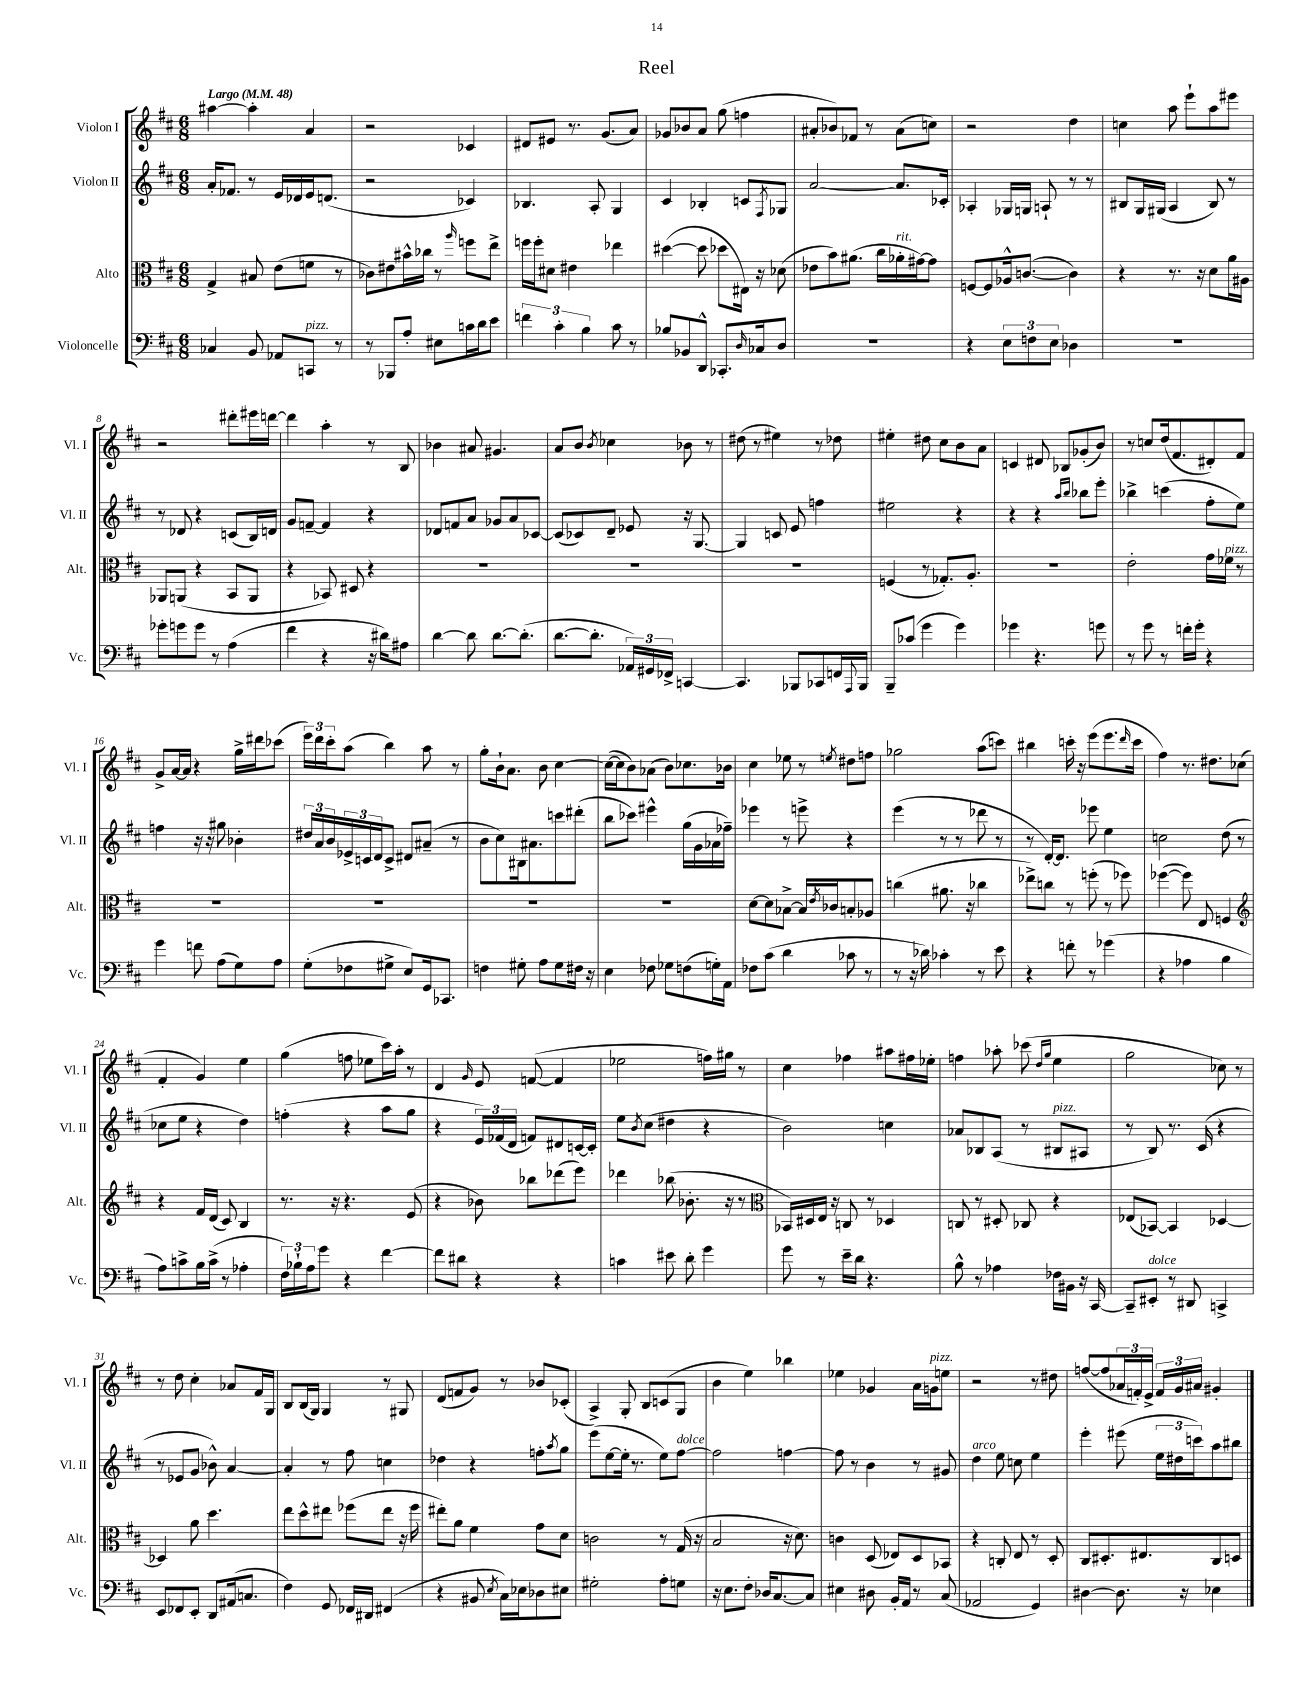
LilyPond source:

\header { title = "Reel" }
<<
\new StaffGroup <<
\new Staff = "s0" \with { instrumentName = "Violon I" shortInstrumentName = "Vl. I" } {
    \clef treble \key d \major \numericTimeSignature \time 6/8 \tempo "Largo" 4 = 48
    ais''4~ ais''4-. a'4 |
    r2 ces'4 |
    dis'8 eis'8 r8. g'8.( a'8) |
    ges'8 bes'8 a'8 g''8( f''4 |
    ais'8-. bes'8) fes'8 r8 ais'8( c''8) |
    r2 d''4 |
    c''4 a''8 e'''8-! a''8 eis'''8 |
    r2 dis'''8-. eis'''16 d'''16~ |
    d'''4 a''4-. r8 b8 |
    bes'4 ais'8 gis'4. |
    a'8 b'8 \acciaccatura { b'8 } ces''4 bes'8 r8 |
    dis''8( r8 eis''4) r8 des''8 |
    eis''4-. dis''8 cis''8 b'8 a'8 |
    c'4 dis'8 bes8 ges'8-.( b'8) |
    r8 c''8 d''16( fis'8. dis'8-.) fis'8 |
    g'8-> a'16~ a'16 r4 g''16-> dis'''16 ces'''8( |
    \tuplet 3/2 { e'''16) d'''16 cis'''16-. } a''8( b''4) a''8 r8 |
    g''8-. b'16-! a'8. b'8 cis''4~ |
    cis''16~( cis''16 b'8) aes'8( b'8) ces''8. bes'16 |
    cis''4 ees''8 r8 \acciaccatura { e''8 } dis''8 f''8 |
    ges''2 a''8( c'''8) |
    bis''4 c'''16-. r16 e'''8( e'''8. \grace { d'''16 } c'''16 |
    fis''4) r8. dis''8. ces''8( |
    fis'4-. g'4) e''4 |
    g''4( f''8 ees''8 cis'''16) a''16-. r8 |
    d'4 \grace { g'16 } e'8 f'8~( f'4 |
    ees''2 f''16) gis''16 r8 |
    cis''4 fes''4 ais''8 fis''16 ees''16-. |
    f''4 aes''8-. ces'''8( \grace { d''16 g''16 } e''4 |
    g''2 ces''8) r8 |
    r8 d''8 cis''4-. aes'8 fis'16 g16 |
    b8 b16( g16) g4 r8 gis8 |
    d'8( f'8 g'8) r8 bes'8 ces'8-.( |
    a4->) g8-. b8 c'8( g8 |
    b'4 e''4) bes''4 |
    ees''4 ges'4 a'16 g'16^\markup { \italic "pizz." } e''8 |
    r2 r8 dis''8 |
    f''8~( f''8 \tuplet 3/2 { aes'16 f'16-.) e'16-> } \tuplet 3/2 { f'16 g'16 ais'16 } gis'4-. \bar "|." |
}
\new Staff = "s1" \with { instrumentName = "Violon II" shortInstrumentName = "Vl. II" } {
    \clef treble \key d \major \numericTimeSignature \time 6/8
    a'16-. fes'8. r8 e'16 des'16 e'16 d'8.( |
    r2 ces'4) |
    bes4. a8-. g4 |
    cis'4 bes4-. c'8 \acciaccatura { fis8 } ges8 |
    a'2~ a'8. ces'16-. |
    aes4-. ges16 g16 a8-! r8 r8 |
    bis8 g16 gis16( a4 bis8) r8 |
    r8 des'8 r4 c'8( b16) d'16 |
    g'8 f'8~-- f'4 r4 |
    des'8 f'8 a'8 ges'8 a'8 ces'8~ |
    ces'8( ces'8) d'8-- ees'8 r16 g8.~ |
    g4 c'8 e'8 f''4 |
    eis''2 r4 |
    r4 r4 \grace { a''16 b''16 } bes''8 e'''8-. |
    bes''4-> c'''4( fis''8-. e''8) |
    f''4 r16 r16 gis''8 bes'4-. |
    \tuplet 3/2 { dis''16 a'16 b'16 } \tuplet 3/2 { ees'16-> c'16 d'16 } c'8-> dis'8 ais'8--( r8 |
    b'8 cis''8) bis16 ais'8. c'''8 dis'''8-.( |
    b''8 ces'''8) eis'''4-^ g''16( g'16 aes'16 fes''16--) |
    ees'''4 r8 e'''8-> r4 |
    e'''4( r8 r8 des'''8 r8 |
    r8 d'16~-.) d'8. ees'''8 e''4 |
    c''2 d''8( r8 |
    ces''8 e''8 r4 d''4) |
    f''4-.( r4 a''8 g''8 |
    r4 \tuplet 3/2 { e'16) fes'16( d'16 } f'8) dis'8 c'16~ c'16-. |
    e''8 \acciaccatura { b'8 } cis''8( dis''4 r4 |
    b'2) c''4 |
    aes'8 bes8 a8( r8 bis8^\markup { \italic "pizz." } ais8 |
    r8 b8) r8. cis'16( r4 |
    r8 ees'8 g'8 bes'8-^) a'4~ |
    a'4-. r8 fis''8 c''4 |
    des''4 r4 f''8-. \acciaccatura { a''8 } g''8 |
    e'''8( e''8~ e''16-. r8. e''8) fis''8~^\markup { \italic "dolce" } |
    fis''2 f''4~ |
    f''8 r8 b'4 r8 gis'8 |
    d''4^\markup { \italic "arco" } e''8 c''8 e''4 |
    e'''4-. eis'''8( \tuplet 3/2 { e''16 dis''16 c'''16) } a''8 bis''8 \bar "|." |
}
\new Staff = "s2" \with { instrumentName = "Alto" shortInstrumentName = "Alt." } {
    \clef alto \key d \major \numericTimeSignature \time 6/8
    g4-> bis8 e'8( f'8 r8 |
    ces'8) eis'8 bis'16-^ ces''16 r8 \grace { a''16 } f''8 e''8-> |
    f''16 f''16-. dis'8 eis'4 ees''4 |
    dis''4~( dis''8 des''8 eis16) r16 des'8( |
    ees'8 b'8) ais'8.( cis''16 aes'16-.^\markup { \italic "rit." } gis'16~) gis'8 |
    f8~ f8 aes16-^ c'8.~( c'4) |
    r4 r8. r16 d'8 a'16 ais16 |
    aes,8 a,8( r4 b,8 a,8 |
    r4 bes,8) dis8 r4 |
    R2. |
    R2. |
    R2. |
    f4( r8 ges8.-.) a8.-. |
    r2. |
    e'2-. g'16 fes'16^\markup { \italic "pizz." } r8 |
    R2. |
    R2. |
    R2. |
    R2. |
    d'8~ d'8 bes8~-> bes16 \acciaccatura { e'8 } ces'16 b8-. aes8 |
    c''4( ais'8. r16 ces''4 |
    ees''8->) c''8 r8 f''8-.( r8 fes''8) |
    fes''4~( fes''8) e8 f4 |
    \clef treble r4 fis'16 d'16( cis'8) b4 |
    r8. r16 r4. e'8( |
    r4 bes'8) bes''8 des'''8( e'''8) |
    des'''4 bes''8( bes'8.-. r16 r8 |
    \clef alto bes,16) dis16 e16 r16 c8 r8 des4 |
    c8 r8 dis8-. ces8 r4 |
    ees8( bes,8~) bes,4 des4~ |
    des4 a'8 d''4. |
    e''8 d''8-^ eis''8 fes''8( eis''8 r16 fes''16 |
    eis''8-.) a'8 fis'4 g'8 d'8 |
    c'2 r8 g16( r16 |
    b2 r16 d'8.) |
    c'4 d8( ees8) d8 bes,8 |
    r4 c8-. e8 r8 d8-. |
    cis8 dis8.-. eis8. cis8 d8 \bar "|." |
}
\new Staff = "s3" \with { instrumentName = "Violoncelle" shortInstrumentName = "Vc." } {
    \clef bass \key d \major \numericTimeSignature \time 6/8
    ces4 b,8 aes,8 c,8^\markup { \italic "pizz." } r8 |
    r8 bes,,8 a8-. eis8 c'16 d'16 e'8 |
    \tuplet 3/2 { f'4 cis'4-. b4 } cis'8 r8 |
    bes8 bes,8 d,8-^ ces,8.-. \grace { d16 } ces16 d8 |
    R2. |
    r4 \tuplet 3/2 { e8 f8 e8 } des4 |
    R2. |
    ges'8-. g'8 g'8 r8 a4( |
    fis'4 r4 r16 dis'16) ais8 |
    d'4~ d'8 d'8.~ d'8.-.( |
    d'8.~ d'8.-. \tuplet 3/2 { aes,16) gis,16 fes,16-> } c,4~ |
    c,4. bes,,8 ces,8 f,16 \appoggiatura { a,,8 } bes,,16 |
    b,,8-- ces'8( g'4 g'4) |
    ges'4 r4. g'8 |
    r8 g'8 r8 f'16-. g'16-. r4 |
    g'4 f'8 a8( g8) a8 |
    g8-.( fes8 gis8-> e8) g,16 ces,8. |
    f4 gis8-. a8 gis8 fis16 r16 |
    e4 fes8 ges8 f8( g16-.) a,16 |
    fes8 cis'8( d'4 ces'8 r8 |
    r8 r16 des'16) ces'4-. r8 e'8 |
    r4 f'8-. r8 ges'4( |
    r4 aes4 b4 |
    a8) c'8-> b16 c'16->( r8 aes4-. |
    \tuplet 3/2 { fis16) bes16-! a16 } g'8 r4 fis'4~ |
    fis'8 dis'8 r4 r4 |
    c'4 eis'8 d'8-. g'4 |
    g'8 r8 e'16-- d'16 r4. |
    b8-^ r8 aes4 fes16 bis,16 r16 cis,16~ |
    cis,8-- eis,8-.^\markup { \italic "dolce" } r8 dis,8 c,4-> |
    e,8 fes,8 e,8-. d,8 ais,16( c8. |
    fis4) g,8 fes,16 dis,16 fis,4( |
    r4 bis,8 \acciaccatura { e8 } cis16) ees16 des8 eis8 |
    gis2-. a8-. g8 |
    r16 e8. fis8-. des16 cis8.~ cis8 |
    eis4 dis8 b,16-. a,16 r8 cis8( |
    aes,2 g,4) |
    dis4~ dis8. r16 ees4 \bar "|." |
}
>>
>>
